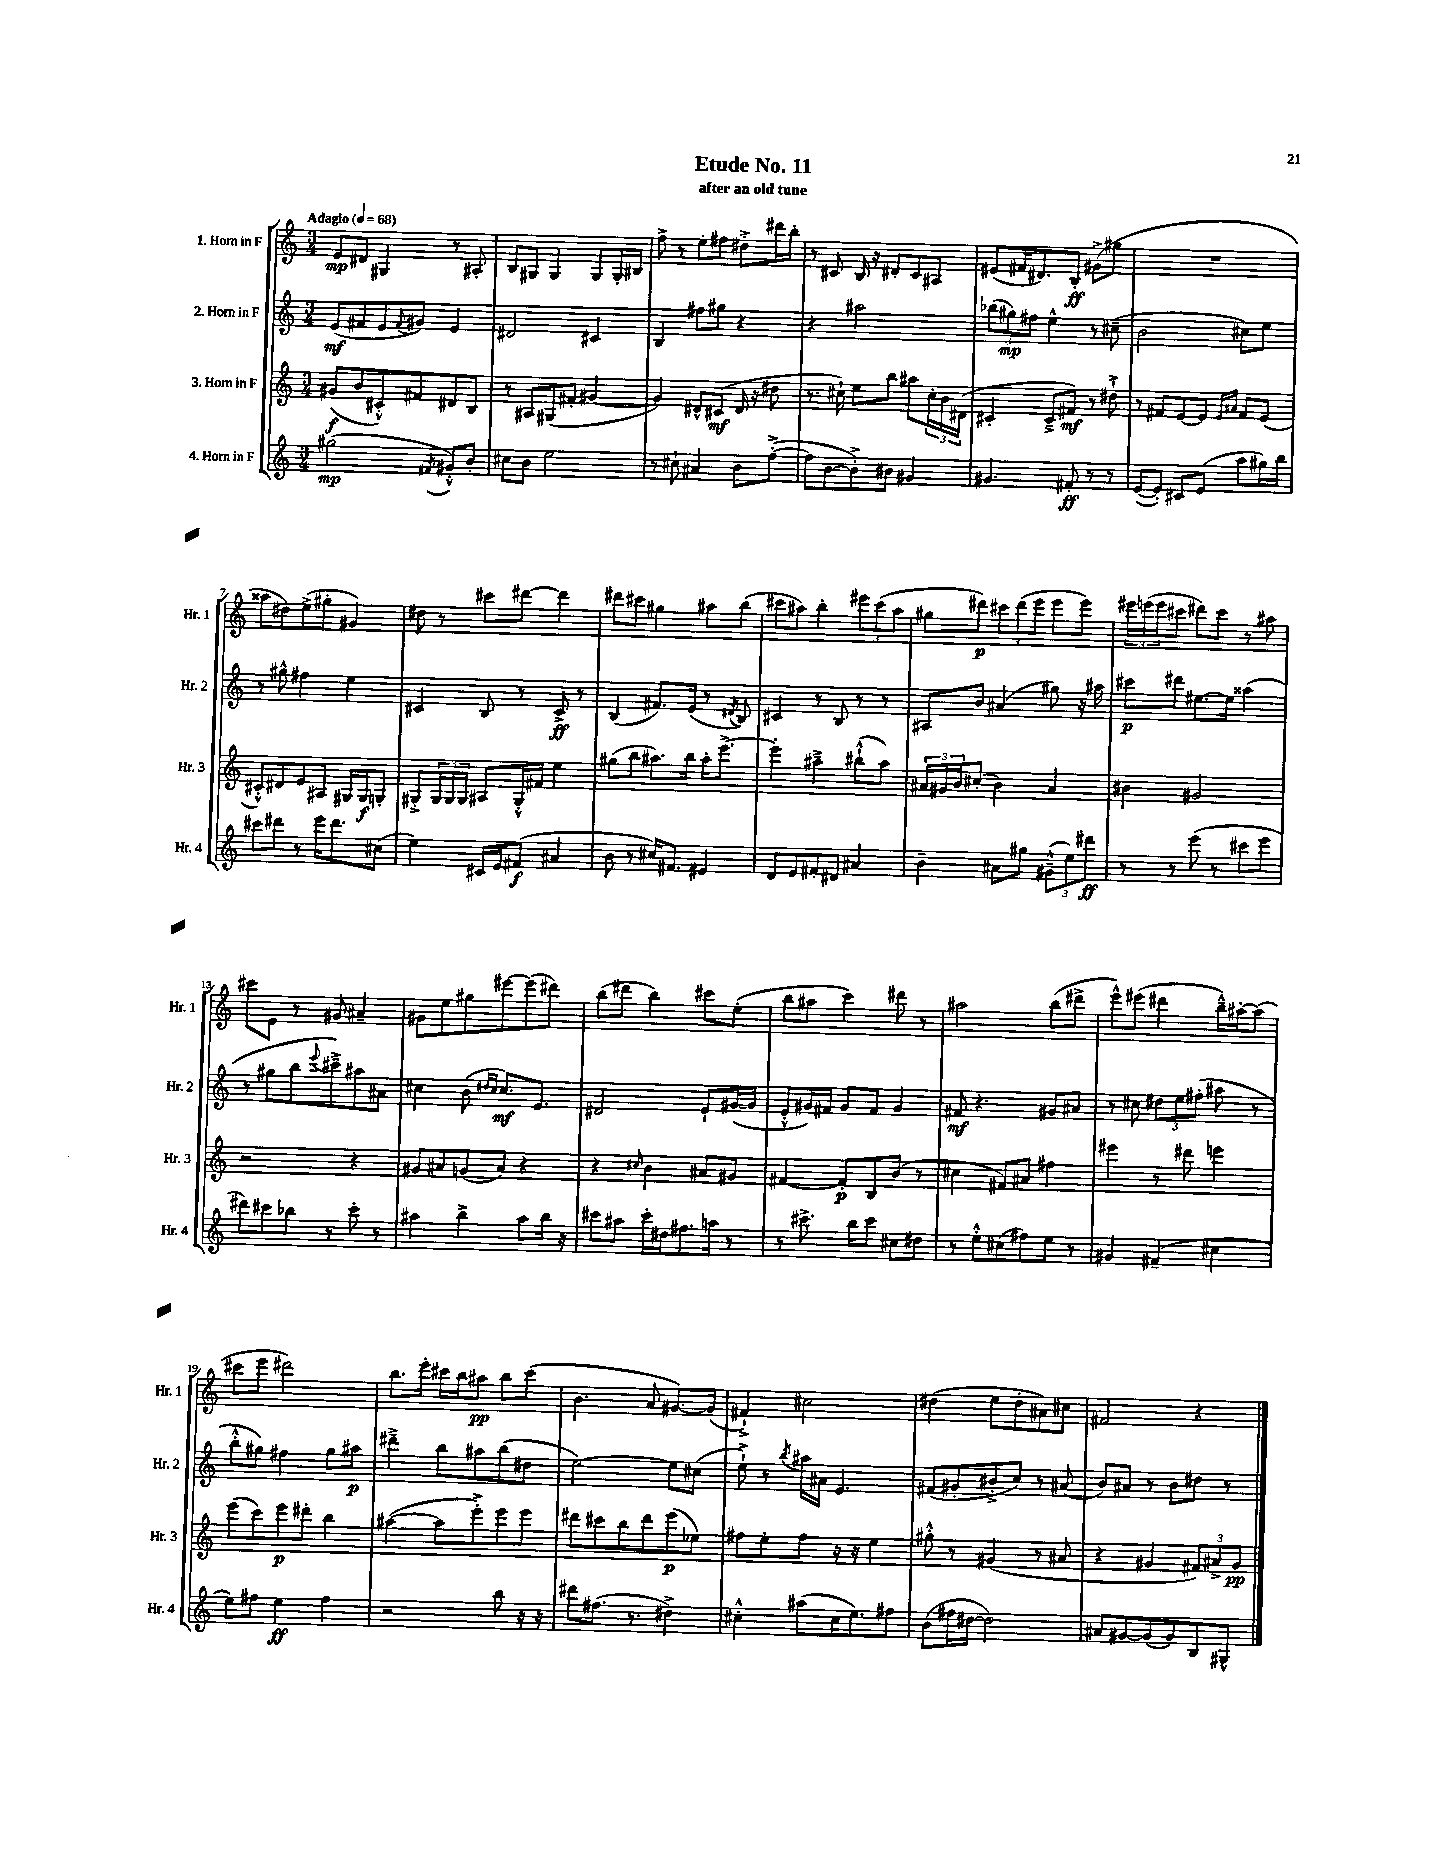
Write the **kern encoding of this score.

**kern	**dynam	**kern	**dynam	**kern	**dynam	**kern	**dynam
*part4	*part4	*part3	*part3	*part2	*part2	*part1	*part1
*staff4	*staff4	*staff3	*staff3	*staff2	*staff2	*staff1	*staff1
*I"4. Horn in F	*	*I"3. Horn in F	*	*I"2. Horn in F	*	*I"1. Horn in F	*
*I'Hr. 4	*	*I'Hr. 3	*	*I'Hr. 2	*	*I'Hr. 1	*
*clefG2	*	*clefG2	*	*clefG2	*	*clefG2	*
*k[]	*	*k[]	*	*k[]	*	*k[]	*
*M3/4	*	*M3/4	*	*M3/4	*	*M3/4	*
*MM68	*	*MM68	*	*MM68	*	*MM68	*
=1	=1	=1	=1	=1	=1	=1	=1
!	!	!	!	!	!	!LO:TX:a:B:t=Adagio	!
(2gg#X\	mp	(8g#X/L	f	(8e/L	mf	8e/L	mp
.	.	8b/	.	8f#X/	.	8d#X/J	.
.	.	8c#X'^^/)	.	8e/	.	4G#X/	.
.	.	.	.	8qqf#/	.	.	.
.	.	8f#X/	.	8g#X/J)	.	.	.
8qf#X/	.	.	.	.	.	.	.
8g#X'^^/L)	.	8d#X/	.	4e/	.	8r	.
8b'/J	.	8B/J	.	.	.	8A#X'/	.
=2	=2	=2	=2	=2	=2	=2	=2
8cc#X\L	.	8r	.	2d#X/	.	8B/L	.
8b\J	.	8A#X/L	.	.	.	8G#X/J	.
2ee\	.	(8G#X/	.	.	.	4G#/	.
.	.	8f#X'/J	.	.	.	.	.
.	.	[4g#X/	.	4c#X/	.	8G#/L	.
.	.	.	.	.	.	16G#'/L	.
.	.	.	.	.	.	16B#X/JJ	.
=3	=3	=3	=3	=3	=3	=3	=3
8r	.	4g#/])	.	4B/	.	8ff^\	.
8cc#X`\	.	.	.	.	.	8r	.
4a#X/	.	8d#X^^/L	.	8ff#X\L	.	8ee'\L	.
.	.	(8c#X/J	mf	8gg#X\J	.	8ff#X\J	.
8b\L	.	16d#/	.	4r	.	8dd#X'^\L	.
.	.	16r	.	.	.	.	.
([8ff'^\J	.	8dd#X\	.	.	.	16ddd#X\L	.
.	.	.	.	.	.	16bb'\JJ	.
=4	=4	=4	=4	=4	=4	=4	=4
8ff\L]	.	8.r	.	4r	.	8r	.
[8b\	.	.	.	.	.	8c#X/	.
.	.	16cc#X`\)	.	.	.	.	.
8b'^\])	.	8ee\L	.	2aa#X\	.	16B/	.
.	.	.	.	.	.	16r	.
8b#X\J	.	8bb\J	.	.	.	8d#X'/L	.
4g#X/	.	8aa#X\L	.	.	.	8c#/	.
.	.	24cc#'\L	.	.	.	8A#X/J	.
.	.	24b\	.	.	.	.	.
.	.	(24d#X\JJ	.	.	.	.	.
=5	=5	=5	=5	=5	=5	=5	=5
4.g#X/	.	4c#X'/	.	(12bb-X\L	.	(8e#X/L	.
.	.	.	.	12gg#X\)	mp	.	.
.	.	.	.	.	.	16f#X/K	.
.	.	.	.	12ff#X\J	.	.	.
.	.	.	.	.	.	8.d#X/)	.
.	.	8c#~^/L	.	4ee^^\	.	.	.
8f#X'/	ff	8f#X/J)	mf	.	.	8B'/J	ff
8r	.	8r	.	8r	.	(8g#X^\L	.
8r	.	8dd#X`^\	.	(8cc#X~\	.	8gg#X\J	.
=6	=6	=6	=6	=6	=6	=6	=6
([8e/L	.	8r	.	2b\	.	2.r	.
8e'/J])	.	8f#X/L	.	.	.	.	.
8c#X/L	.	[8e/	.	.	.	.	.
(8e/J	.	8e/J]	.	.	.	.	.
.	.	16qqe/LL	.	.	.	.	.
.	.	16qqa#X/JJ	.	.	.	.	.
8aa\L	.	8f#/L	.	8cc#X\L)	.	.	.
16gg#X\L)	.	(8e/J	.	8ee\J	.	.	.
16bb\JJ	.	.	.	.	.	.	.
!!LO:LB:g=z
=7	=7	=7	=7	=7	=7	=7	=7
8ccc#X\L	.	8c#X'^^/L)	.	8r	.	8aa##X\L	.
8ddd#X\J	.	8d#X/	.	8gg#X^^\	.	8dd#X\)	.
8r	.	8e/	.	4ff#X\	.	(8ee^\	.
16eee\KL	.	8A#X/J	.	.	.	8gg#X'\J	.
8.ddd#\	.	.	.	.	.	.	.
.	.	16G#X/LL	.	4ee\	.	4g#X/)	.
.	.	16G#/J	f	.	.	.	.
(8cc#X\J	.	8Gn'/J	.	.	.	.	.
=8	=8	=8	=8	=8	=8	=8	=8
4ee\)	.	8G#X'^/L	.	4c#X/	.	8dd#X\	.
.	.	24G#/L	.	.	.	8r	.
.	.	24G#/	.	.	.	.	.
.	.	24G#/JJ	.	.	.	.	.
16c#X/LL	.	8A#X/L	.	8B/	.	8ccc#X\L	.
16e/J	.	.	.	.	.	.	.
(8f#X/J	f	16G#'^^/L	.	8r	.	[8ddd#X\J	.
.	.	16f#X/JJ	.	.	.	.	.
4a#X/	.	4ee\	.	8c#^/	ff	4ddd#\]	.
.	.	.	.	8r	.	.	.
=9	=9	=9	=9	=9	=9	=9	=9
8b\	.	(8gg#X\L	.	(4B/	.	8ddd#X\L	.
8r	.	8bb\J	.	.	.	8ccc#X\J	.
16cc#X/KL)	.	8.aa#X\L)	.	8.f#X/L)	.	4gg#X\	.
8.f#X/J	.	.	.	.	.	.	.
.	.	16bb\Jk	.	(16e/Jk	.	.	.
4e#X/	.	16aa#'\KL	.	8r	.	8aa#X\L	.
.	.	[8.eee^\J	.	.	.	.	.
.	.	.	.	8qd#X/	.	.	.
.	.	.	.	8B/)	.	(8bb\J	.
=10	=10	=10	=10	=10	=10	=10	=10
8d/L	.	4eee'\]	.	4c#X/	.	8ccc#X\L	.
8e/	.	.	.	.	.	8aa#X\J)	.
8f#X'/	.	4aa#X~^\	.	8r	.	4bb'\	.
8d#X/J	.	.	.	8B/	.	.	.
4a#X/	.	(8bb#X`^^\L	.	8r	.	12eee#X\L	.
.	.	.	.	.	.	(12ccc#\	.
.	.	8aa#\J)	.	8r	.	.	.
.	.	.	.	.	.	12aa#\J	.
=11	=11	=11	=11	=11	=11	=11	=11
4b~\	.	24a#X/LL	.	8A#X/L	.	8gg#X\L	.
.	.	24g#X/	.	.	.	.	.
.	.	24b/J	.	.	.	.	.
.	.	(8cc#X'/J	.	8b/J	.	8ddd#X\J)	p
8a#X\L	.	4b\)	.	(4a#X/	.	12ccc#X\L	.
.	.	.	.	.	.	(12ddd#\	.
8gg#X\J	.	.	.	.	.	.	.
.	.	.	.	.	.	12eee\J	.
(12g#X~^^\L	.	4a#/	.	8gg#X\)	.	8eee\L	.
12ee\)	.	.	.	.	.	.	.
.	.	.	.	16r	.	8eee\J)	.
12ddd#X\J	ff	.	.	.	.	.	.
.	.	.	.	16aa#X\	.	.	.
=12	=12	=12	=12	=12	=12	=12	=12
8r	.	4b#X\	.	8ccc#X\L	p	24eee#X\LL	.
.	.	.	.	.	.	(24eeen\	.
.	.	.	.	.	.	24eee\J	.
8r	.	.	.	8ddd#X\J	.	8ccc#X\J	.
(8eee\	.	2g#X/	.	[8.ee#X\L	.	8ddd#X\L)	.
8r	.	.	.	.	.	8ccc#\J	.
.	.	.	.	16ee#\Jk]	.	.	.
8ccc#X\L	.	.	.	(4aa##X\	.	8r	.
8eee\J	.	.	.	.	.	8aa#X\	.
!!LO:LB:g=z
=13	=13	=13	=13	=13	=13	=13	=13
8ddd#X\L)	.	2r	.	8r	.	8ccc#X\L	.
8ccc#X\	.	.	.	8gg#X\L	.	8e\J	.
8bb-X\J	.	.	.	8bb\	.	8r	.
.	.	.	.	8qqeee/	.	.	.
8r	.	.	.	8ccc#X~^\)	.	8g#X/	.
8ccc#'\	.	4r	.	8aa#X\	.	4a#X~/	.
8r	.	.	.	8a#X\J	.	.	.
=14	=14	=14	=14	=14	=14	=14	=14
4aa#X\	.	8g#X/L	.	4cc#X\	.	8g#X\L	.
.	.	8a#X/	.	.	.	8ee\	.
4bb^\	.	(8gn/	.	(8b\	.	8gg#X\	.
.	.	.	.	16qqdd#X/LL	.	.	.
.	.	.	.	16qqcc#/JJ	.	.	.
.	.	8a#/J)	.	8.cc#/L)	mf	[8eee#X\	.
8aa#\L	.	4r	.	.	.	(8eee#\]	.
.	.	.	.	8.e/J	.	.	.
16bb\Jk	.	.	.	.	.	8ddd#X\J)	.
16r	.	.	.	.	.	.	.
=15	=15	=15	=15	=15	=15	=15	=15
8ccc#X\L	.	4r	.	2d#X/	.	(8bb\L	.
8aa#X\J	.	.	.	.	.	8ddd#X\J	.
.	.	16qqcc#X/	.	.	.	.	.
16ccc#'\LL	.	4b\	.	.	.	4bb\)	.
16dd#X\J	.	.	.	.	.	.	.
8.ff#X\	.	.	.	.	.	.	.
.	.	8a#X/L	.	8e`/L	.	8ccc#X\L	.
16aan\Jk	.	.	.	.	.	.	.
8r	.	8g#X/J	.	([16g#X/L	.	(8ee'\J	.
.	.	.	.	16g#/JJ]	.	.	.
=16	=16	=16	=16	=16	=16	=16	=16
8r	.	[4f#X/	.	8e'^^/L	.	8bb\L	.
8.ccc#X^\	.	.	.	16g#X/L)	.	8aa#X\J	.
.	.	.	.	16f#X/JJ	.	.	.
.	.	8f#'/L]	p	8g#/L	.	4ccc\)	.
16bb\KL	.	.	.	.	.	.	.
8ccc#\J	.	8B/	.	8f#/J	.	.	.
8cc#X\L	.	(8b/J	.	4g#/	.	8ddd#X\	.
8dd#X\J	.	8r	.	.	.	8r	.
=17	=17	=17	=17	=17	=17	=17	=17
8r	.	4cc#X\	.	8f#X/	mf	2aa#X\	.
8ee'^^\L	.	.	.	4.r	.	.	.
(8cc#X\	.	8f#X/L)	.	.	.	.	.
8ff#X\)	.	8a#X/J	.	.	.	.	.
8ee\J	.	4ff#X\	.	8g#X/L	.	(8bb\L	.
8r	.	.	.	8a#X/J	.	8ddd#X^\J	.
=18	=18	=18	=18	=18	=18	=18	=18
4g#X/	.	4eee#X\	.	8r	.	8eee^^\L)	.
.	.	.	.	8cc#X\	.	(8eee#X\J	.
(4f#X~/	.	8r	.	12dd#X\L	.	4ddd#X\	.
.	.	.	.	12ee\	.	.	.
.	.	8ddd#X\	.	.	.	.	.
.	.	.	.	(12ff#X'\J	.	.	.
4cc#X\	.	4eeen\	.	8aa#X\	.	16bb~^^\LL)	.
.	.	.	.	.	.	[16aa#X'\J	.
.	.	.	.	8r	.	(8aa#\J]	.
!!LO:LB:g=z
=19	=19	=19	=19	=19	=19	=19	=19
8ee\L)	.	(8eee\L	.	8bb'^^\L	.	8ccc#X\L	.
8ff#X\J	.	8ccc\)	.	8gg#X\J)	.	8eee\J	.
4ee\	ff	8eee\	p	4ff#X\	.	2ddd#X\)	.
.	.	8ddd#X'\J	.	.	.	.	.
4ff#\	.	4bb\	.	8gg#\L	.	.	.
.	.	.	.	8aa#X\J	p	.	.
=20	=20	=20	=20	=20	=20	=20	=20
2r	.	([4aa#X\	.	4ddd#X~^\	.	8.bb\L	.
.	.	.	.	.	.	16eee'\Jk	.
.	.	8aa#\L]	.	8bb\L	.	16ccc#X\LL	.
.	.	.	.	.	.	16bb\J	.
.	.	8eee'^\)	.	8aa#X\	.	8aa#X\J	pp
8bb\	.	8eee\	.	(8bb\	.	8bb\L	.
16r	.	8eee\J	.	8dd#X\J	.	(8ccc#\J	.
16r	.	.	.	.	.	.	.
=21	=21	=21	=21	=21	=21	=21	=21
8ddd#X\L	.	8ddd#X\L	.	[2ee\)	.	4.b\	.
(8.ff#X\J	.	8ccc#X\	.	.	.	.	.
.	.	8bb\	.	.	.	.	.
8.r	.	.	.	.	.	.	.
.	.	8ddd#\	.	.	.	8a/	.
4dd#X^\)	.	(8eee\	p	8ee\L]	.	[8.g#X/L)	.
.	.	8ee-X\J)	.	(8cc#X\J	.	.	.
.	.	.	.	.	.	(16g#/Jk]	.
=22	=22	=22	=22	=22	=22	=22	=22
4cc#X'^^\	.	8ff#X\L	.	8ee`^\)	.	4f#X`^/)	.
.	.	8ee'\	.	8r	.	.	.
.	.	.	.	8qbb/	.	.	.
(8aa#X\L	.	8ff#\J	.	16aa#X\LL	.	2cc#X\	.
.	.	.	.	16a#X\JJ	.	.	.
16cc#\K	.	16r	.	4.e/	.	.	.
8.ee\)	.	16r	.	.	.	.	.
.	.	4ee\	.	.	.	.	.
8ff#X\J	.	.	.	.	.	.	.
=23	=23	=23	=23	=23	=23	=23	=23
(8b\L	.	8gg#X'^^\	.	(8f#X/L	.	(4dd#X\	.
16ff#X\L	.	8r	.	8g#X'/	.	.	.
[16dd#X\JJ	.	.	.	.	.	.	.
2dd#\])	.	(4g#X/	.	8b#X'^/	.	8ee\L	.
.	.	.	.	8cc/J)	.	8dd#'\	.
.	.	8r	.	8r	.	8a#X\)	.
.	.	8a#X/	.	(8a#X/	.	8cc#X\J	.
=24	=24	=24	=24	=24	=24	=24	=24
8a#X/L	.	4r	.	8b/L)	.	2f#X/	.
[8g#X/	.	.	.	8a#X/J	.	.	.
(8g#/]	.	4g#X/	.	8r	.	.	.
8g#/)	.	.	.	8b\L	.	.	.
8B/	.	12f#X/L)	.	8dd#X\J	.	4r	.
.	.	12a#X^/	.	.	.	.	.
8G#X^^/J	.	.	.	8r	.	.	.
.	.	12g#/J	pp	.	.	.	.
==	==	==	==	==	==	==	==
*-	*-	*-	*-	*-	*-	*-	*-
